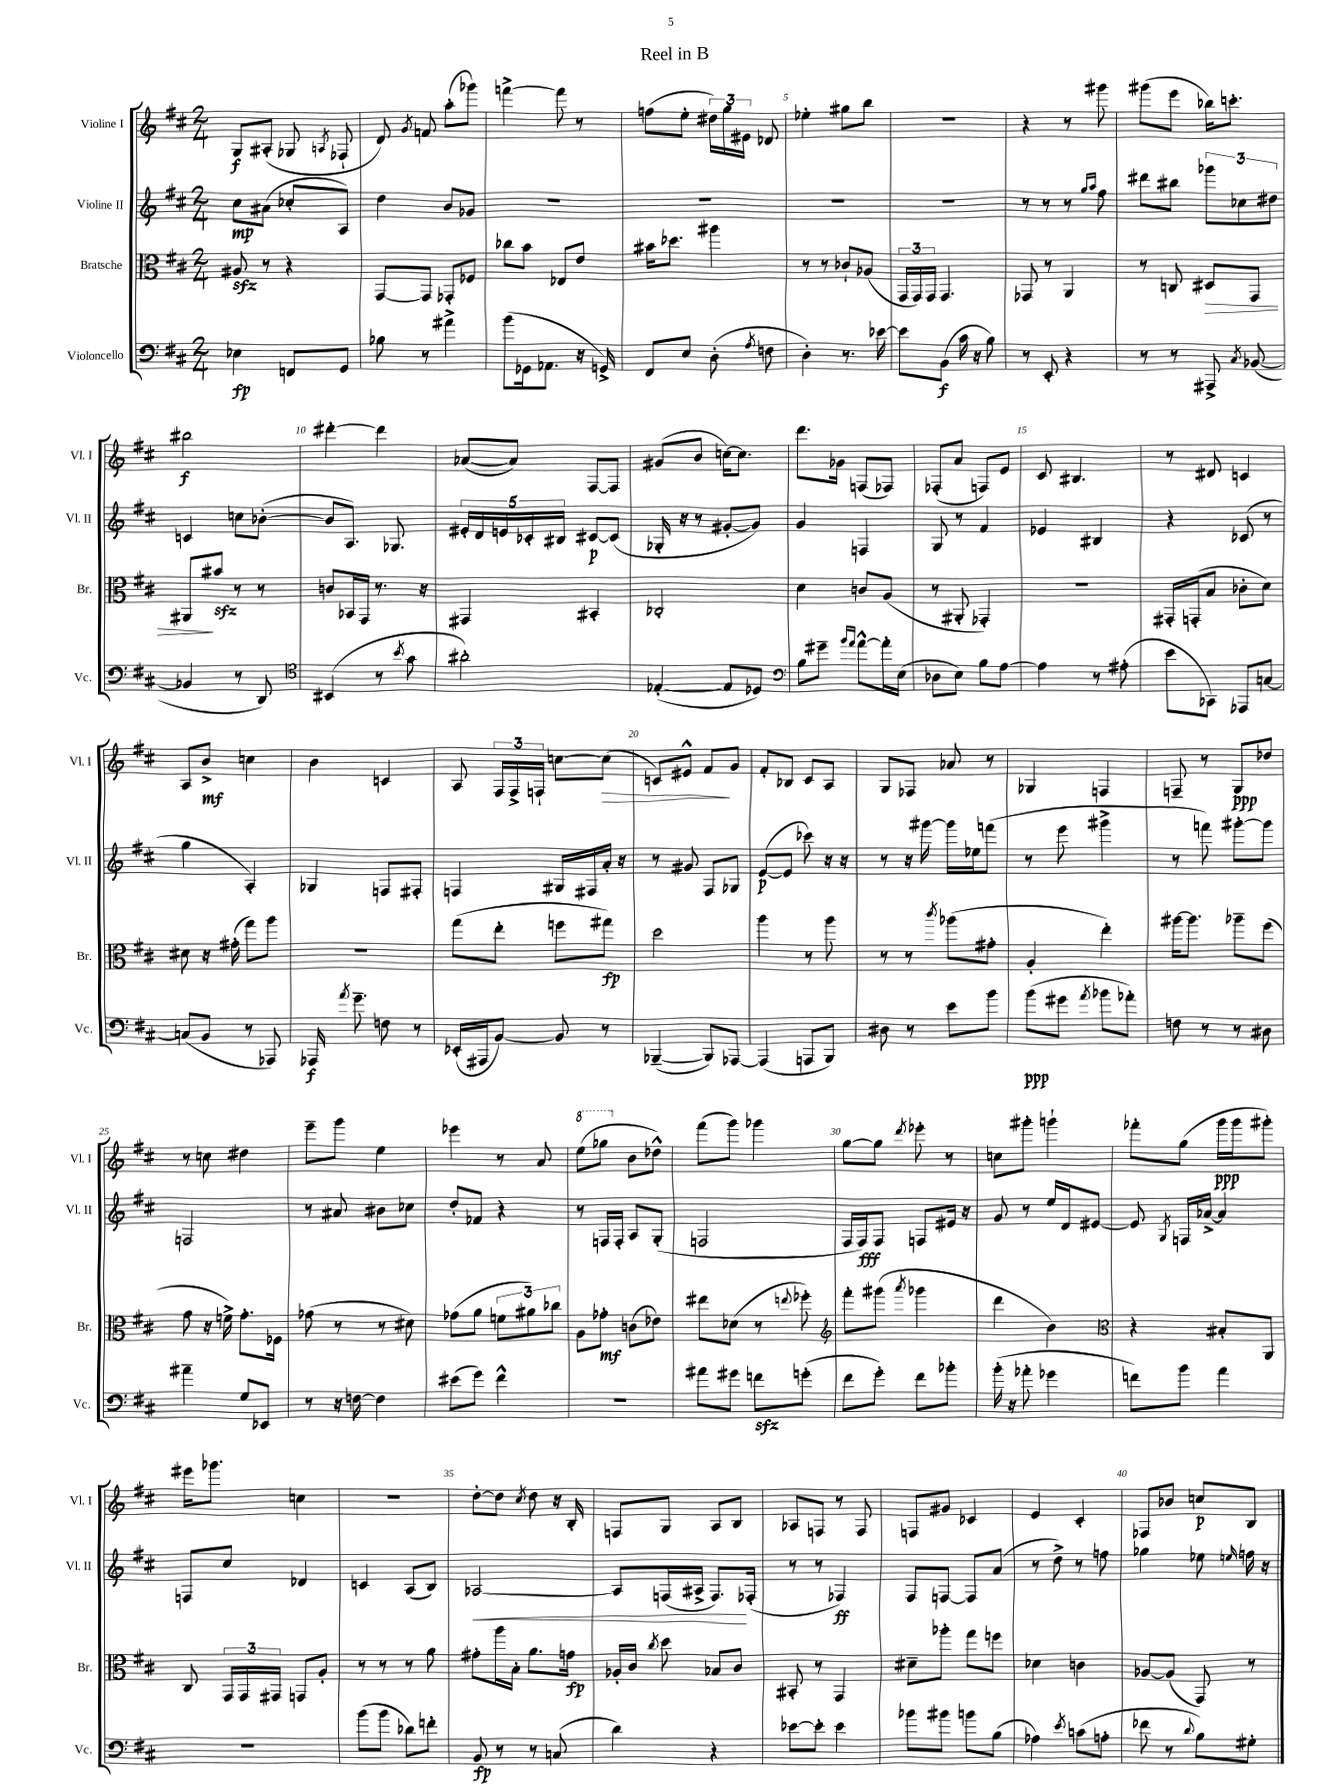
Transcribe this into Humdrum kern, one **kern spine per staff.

**kern	**dynam	**kern	**dynam	**kern	**dynam	**kern	**dynam
*part4	*part4	*part3	*part3	*part2	*part2	*part1	*part1
*staff4	*staff4	*staff3	*staff3	*staff2	*staff2	*staff1	*staff1
*I"Violoncello	*	*I"Bratsche	*	*I"Violine II	*	*I"Violine I	*
*I'Vc.	*	*I'Br.	*	*I'Vl. II	*	*I'Vl. I	*
*clefF4	*	*clefC3	*	*clefG2	*	*clefG2	*
*k[f#c#]	*	*k[f#c#]	*	*k[f#c#]	*	*k[f#c#]	*
*M2/4	*	*M2/4	*	*M2/4	*	*M2/4	*
=1	=1	=1	=1	=1	=1	=1	=1
4E-X\	fp	8A#Xzz/	.	8cc#\L	mp	8G/L	f
.	.	8r	.	(8a#X\J	.	(8A#X'/J	.
8FFn/L	.	4r	.	8cc-X'/L	.	8G-X/	.
.	.	.	.	.	.	8qAn/	.
8GG/J	.	.	.	8A/J)	.	8F-X`/	.
=2	=2	=2	=2	=2	=2	=2	=2
8B-X\	.	[8GG/L	.	4dd\	.	8d/)	.
.	.	.	.	.	.	8qg/	.
8r	.	8GG/J]	.	.	.	8fn/	.
4a#X^\	.	8GG-X'/L	.	8b/L	.	(8aa'\L	.
.	.	8F-X/J	.	8g-X/J	.	8ggg-X\J)	.
=3	=3	=3	=3	=3	=3	=3	=3
(8b\L	.	8cc-X\L	.	2r	.	[4fffn^\	.
16GG-X\k	.	8b\J	.	.	.	.	.
8.AA-X\J	.	.	.	.	.	.	.
.	.	8E-X/L	.	.	.	8fff\]	.
16r	.	8e/J	.	.	.	8r	.
16GGn^/)	.	.	.	.	.	.	.
=4	=4	=4	=4	=4	=4	=4	=4
8FF#/L	.	16b#X\KL	.	2r	.	(8ffn\L	.
.	.	8.dd-X\J	.	.	.	.	.
8E/J	.	.	.	.	.	8ee'\J	.
(8D'\	.	4aa#X\	.	.	.	24dd#X\LL)	.
.	.	.	.	.	.	24gg\	.
.	.	.	.	.	.	24e#X\JJ	.
8qA/	.	.	.	.	.	.	.
8Fn\	.	.	.	.	.	8d-X/	.
=5	=5	=5	=5	=5	=5	=5	=5
4D'\)	.	8r	.	2r	.	4ee-X'\	.
.	.	8r	.	.	.	.	.
8.r	.	8c-X`/L	.	.	.	8gg#X\L	.
.	.	(8A-X/J	.	.	.	8bb\J	.
[16e-X\	.	.	.	.	.	.	.
=6	=6	=6	=6	=6	=6	=6	=6
8e-\L]	.	24GG/LL	.	2r	.	2r	.
.	.	24GG/)	.	.	.	.	.
.	.	24GG/JJ	.	.	.	.	.
(8BB\J	f	4.GG/	.	.	.	.	.
16c#\	.	.	.	.	.	.	.
16r	.	.	.	.	.	.	.
8B\)	.	.	.	.	.	.	.
=7	=7	=7	=7	=7	=7	=7	=7
8r	.	8GG-X/	.	8r	.	4r	.
8EE'/	.	8r	.	8r	.	.	.
4r	.	4AA/	.	8r	.	8r	.
.	.	.	.	16qqgg/LL	.	.	.
.	.	.	.	16qqaa/JJ	.	.	.
.	.	.	.	8ff#\	.	8ggg#X\	.
=8	=8	=8	=8	=8	=8	=8	=8
8r	.	8r	.	8ddd#X\L	.	(8ggg#X\L	.
8r	.	8Cn/	.	8bb#X\J	.	8eee\J	.
!	!	!	!LO:HP:b	!	!	!	!
8AAA#X^/	.	8D#X/L	>	12ggg-X\L	.	16bb-X\KL)	.
.	.	.	.	.	.	8.cccn'\J	.
.	.	.	.	12cc-X\	.	.	.
8qC#/	.	.	.	.	.	.	.
([8BB-X/	.	8GG/J	.	.	.	.	.
.	.	.	.	12dd#X\J	.	.	.
!!LO:LB:g=z
=9	=9	=9	=9	=9	=9	=9	=9
4BB-X/]	.	8AA#X/L	.	4cn/	.	2bb#X\	f
.	.	8b#Xzz/J	]	.	.	.	.
8r	.	8r	.	8ccn\L	.	.	.
8DD/)	.	8r	.	([8b-X'\J	.	.	.
=10	=10	=10	=10	=10	=10	=10	=10
*clefC4	*	*	*	*	*	*	*
(4BB#X/	.	8cn/L	.	8b-/L]	.	[4ddd#X'\	.
.	.	16BB-X/L	.	8.A/J)	.	.	.
.	.	16GG/JJ	.	.	.	.	.
8r	.	8.r	.	.	.	4ddd#\]	.
.	.	.	.	8.G-X/	.	.	.
8qb/	.	.	.	.	.	.	.
8g\	.	.	.	.	.	.	.
.	.	16r	.	.	.	.	.
=11	=11	=11	=11	=11	=11	=11	=11
2a#X'\)	.	4GG#X/	.	20e#X'/LL	.	([8a-X/L	.
.	.	.	.	20d/	.	.	.
.	.	.	.	20en/	.	.	.
.	.	.	.	.	.	8a-/J])	.
.	.	.	.	20c-X'/	.	.	.
.	.	.	.	20B#X/JJ	.	.	.
.	.	4BB#X'/	.	[8c#X/L	p	[8F#/L	.
.	.	.	.	(8c#/J]	.	8F#/J]	.
=12	=12	=12	=12	=12	=12	=12	=12
([4E-X'/	.	2C-X'/	.	16G-X'/	.	(8g#X/L	.
.	.	.	.	16r	.	.	.
.	.	.	.	8r	.	8b/J	.
8E-/L]	.	.	.	[8g#X'/L	.	[16ccn\KL)	.
.	.	.	.	.	.	8.cc\J]	.
8D-X/J)	.	.	.	8g#/J])	.	.	.
=13	=13	=13	=13	=13	=13	=13	=13
*clefF4	*	*	*	*	*	*	*
8B\L	.	4d\	.	4g/	.	8.ddd\L	.
8g#X~\J	.	.	.	.	.	.	.
.	.	.	.	.	.	16g-X\Jk	.
16qqb/LL	.	.	.	.	.	.	.
16qqa/JJ	.	.	.	.	.	.	.
[8a^^\L	.	8cn/L	.	4Fn/	.	(8Fn/L	.
16a'\L]	.	(8A/J	.	.	.	8F-X/J)	.
(16E\JJ	.	.	.	.	.	.	.
=14	=14	=14	=14	=14	=14	=14	=14
8D-X\L	.	8r	.	8G/	.	(8F-X'/L	.
8E\J)	.	8AA#X'/	.	8r	.	8a/J	.
8B\L	.	4GG-X'/)	.	4f#/	.	8Fn/L)	.
[8A\J	.	.	.	.	.	8e/J	.
=15	=15	=15	=15	=15	=15	=15	=15
4A\]	.	2r	.	4e-X/	.	8c#/	.
.	.	.	.	.	.	4.B#X/	.
8r	.	.	.	4B#X/	.	.	.
(8A#X'\	.	.	.	.	.	.	.
=16	=16	=16	=16	=16	=16	=16	=16
8e\L	.	16GG#X'/LL	.	4r	.	8r	.
.	.	(16GGn'/J	.	.	.	.	.
8CC-X\J)	.	8B/J	.	.	.	8d#X/	.
8AAA-X/L	.	8c-X'\L	.	(8c-X/	.	4cn/	.
[8Cn/J	.	8d\J)	.	8r	.	.	.
!!LO:LB:g=z
=17	=17	=17	=17	=17	=17	=17	=17
(8Cn/L]	.	8d#X\	.	4gg\	.	8A/L	.
8BB/J	.	16r	.	.	.	8b^/J	mf
.	.	(16g#X'\	.	.	.	.	.
8r	.	8gg\L)	.	4A'/)	.	4ccn\	.
8AAA-X/)	.	8aa\J	.	.	.	.	.
=18	=18	=18	=18	=18	=18	=18	=18
16AAA-X/	f	2r	.	4G-X/	.	4b\	.
8qa/	.	.	.	.	.	.	.
8.g~\	.	.	.	.	.	.	.
8Fn\	.	.	.	8Fn/L	.	4cn/	.
8r	.	.	.	8F#X'/J	.	.	.
=19	=19	=19	=19	=19	=19	=19	=19
(16EE-X'/LL	.	(8gg\L	.	4Fn/	.	8A/	.
16AAA#X/J	.	.	.	.	.	.	.
[8BB/J)	.	8ee'\J	.	.	.	24F#/LL	.
.	.	.	.	.	.	24F#^/	.
.	.	.	.	.	.	24Fn`/JJ	.
8BB/]	.	8ffn\L	.	16G#X/LL	.	[8ccn\L	.
.	.	.	.	16F#X/	.	.	.
!	!	!	!	!	!	!	!LO:HP:b
8r	.	8gg#X\J)	fp	16a'/JJ	.	(8cc\J]	>
.	.	.	.	16r	.	.	.
=20	=20	=20	=20	=20	=20	=20	=20
([4BBB-X~/	.	2dd\	.	8r	.	8cn/L)	.
.	.	.	.	8g#X/	.	8e#X^^/J	.
8BBB-/L])	.	.	.	8F#/L	.	8f#/L	.
[8AAA-X/J	.	.	.	8G-X/J	.	8g/J	]
=21	=21	=21	=21	=21	=21	=21	=21
(4AAA-/]	.	4aa\	.	([8e/L	p	8f#'/L	.
.	.	.	.	8e/J]	.	8B-X/J	.
8AAAn/L	.	8r	.	8ccc-X\)	.	8c#/L	.
8BBB/J)	.	8aa\	.	16r	.	8A/J	.
.	.	.	.	16r	.	.	.
=22	=22	=22	=22	=22	=22	=22	=22
8D#X\	.	8r	.	8r	.	8G/L	.
8r	.	8r	.	16r	.	8F-X/J	.
.	.	.	.	[16ggg#X\	.	.	.
.	.	8qccc#/	.	.	.	.	.
8e\L	.	(8aa-X\L	.	16ggg#\LL]	.	8a-X/	.
.	.	.	.	16ee-X\J	.	.	.
8b\J	.	8g#X'\J	.	(8fffn\J	.	8r	.
=23	=23	=23	=23	=23	=23	=23	=23
(8b\L	ppp	4A'/	.	8r	.	4G-X/	.
8g#X\J	.	.	.	8eee\	.	.	.
8qa/	.	.	.	.	.	.	.
8b-X\L	.	4ee'\)	.	4ggg#X^\	.	4Fn/	.
8a-X'\J)	.	.	.	.	.	.	.
=24	=24	=24	=24	=24	=24	=24	=24
8Fn\	.	[16aa#X\KL	.	8r	.	8Fn~/	.
.	.	8.aa#\J]	.	.	.	.	.
8r	.	.	.	8fffn\)	.	8r	.
8r	.	8aa-X~\L	.	[8ggg#X'\L	.	8G/L	ppp
8D#X\	.	(8ff#\J	.	8ggg#\J]	.	8dd-X/J	.
!!LO:LB:g=z
=25	=25	=25	=25	=25	=25	=25	=25
4a#X~\	.	8g\	.	2Fn/	.	8r	.
.	.	16r	.	.	.	8ccn\	.
.	.	16fn^\)	.	.	.	.	.
8G/L	.	8.g'\L	.	.	.	4dd#X\	.
8EE-X/J	.	.	.	.	.	.	.
.	.	16F-X\Jk	.	.	.	.	.
=26	=26	=26	=26	=26	=26	=26	=26
8r	.	(8g-X\	.	8r	.	8eee~\L	.
16r	.	8r	.	8a#X/	.	8ggg\J	.
[16Fn\	.	.	.	.	.	.	.
4F\]	.	8r	.	8b#X\L	.	4ee\	.
.	.	8d#X\)	.	8cc-X\J	.	.	.
=27	=27	=27	=27	=27	=27	=27	=27
(8e#X\L	.	(8g-X\L	.	8dd'/L	.	4eee-X\	.
8g\J)	.	8a\J	.	8f-X/J	.	.	.
4f#^^\	.	12fn\L	.	4r	.	8r	.
.	.	12a#X\)	.	.	.	.	.
.	.	.	.	.	.	8a/	.
.	.	12cc-X\J	.	.	.	.	.
=28	=28	=28	=28	=28	=28	=28	=28
*	*	*	*	*	*	*8va	*
2r	.	8A\L	.	8r	.	(8eee\L	.
.	.	8g-X'\J	mf	16Fn/LL	.	8ggg-X\J	.
.	.	.	.	16F'/JJ	.	.	.
*	*	*	*	*	*	*X8va	*
.	.	(8cn\L	.	8A/L	.	8b\L	.
.	.	8e-X\J)	.	(8G'/J	.	8dd-X^^\J)	.
=29	=29	=29	=29	=29	=29	=29	=29
8a#X\L	.	8ee#X\L	.	2Fn/	.	(8fff#\L	.
8g#X\J	.	(8d-X\J	.	.	.	8ggg\J)	.
8fnzz\L	.	8r	.	.	.	4ggg-X\	.
.	.	8qqeen/	.	.	.	.	.
(8gn'\J	.	8ff-X'\)	.	.	.	.	.
=30	=30	=30	=30	=30	=30	=30	=30
*	*	*clefG2	*	*	*	*	*
8f#\L	.	8fff#'\L	.	16F#/LL	.	[8gg\L	.
.	.	.	.	16F#/J)	fff	.	.
8g'\J)	.	(8ggg#X\J	.	8F#/J	.	8gg\J]	.
.	.	8qaaa/	.	.	.	8qddd/	.
8f#\L	.	4ggg-X\	.	8Fn/L	.	8eee-X'\	.
8b-X'\J	.	.	.	16e#X/Jk	.	8r	.
.	.	.	.	16r	.	.	.
=31	=31	=31	=31	=31	=31	=31	=31
(16b'\	.	4ddd\	.	8g/	.	8ccn\L	.
16r	.	.	.	.	.	.	.
8a-X'\	.	.	.	8r	.	8ggg#X'\J	.
4g-X\	.	4b\)	.	16ee/LL	.	4gggn`\	.
.	.	.	.	16d/J	.	.	.
.	.	.	.	[8e#X/J	.	.	.
=32	=32	=32	=32	=32	=32	=32	=32
*	*	*clefC3	*	*	*	*	*
8fn\L)	.	4r	.	8e#/]	.	8fff-X'\L	.
.	.	.	.	8qG/	.	.	.
8b\J	.	.	.	16Fn/LL	.	(8gg\J	.
.	.	.	.	[16a-X^/JJ	.	.	.
4a\	.	8B#X'/L	.	4a-/]	.	16ggg\LL	ppp
.	.	.	.	.	.	16ggg\J	.
.	.	8AA/J	.	.	.	8ggg#X'\J)	.
!!LO:LB:g=z
=33	=33	=33	=33	=33	=33	=33	=33
2r	.	8C#/	.	8Fn/L	.	16eee#X\KL	.
.	.	.	.	.	.	8.ggg-X\J	.
.	.	24GG/LL	.	8cc#/J	.	.	.
.	.	24GG/	.	.	.	.	.
.	.	24GG#X/JJ	.	.	.	.	.
.	.	8GGn/L	.	4d-X/	.	4ccn\	.
.	.	8A'/J	.	.	.	.	.
=34	=34	=34	=34	=34	=34	=34	=34
(8b\L	.	8r	.	4cn/	.	2r	.
8b\J	.	8r	.	.	.	.	.
8d-X\L)	.	8r	.	(8A/L	.	.	.
8fn'\J	.	8a\	.	8B/J)	.	.	.
=35	=35	=35	=35	=35	=35	=35	=35
!	!	!	!	!	!LO:HP:b	!	!
8BB/	fp	8g#X'\L	.	[2A-X/	<	[8dd'\L	.
8r	.	16aa\L	.	.	.	8dd\J]	.
.	.	16B'\JJ	.	.	.	.	.
.	.	.	.	.	.	8qcc#/	.
8r	.	8.a\L	.	.	.	8dd\	.
(8Cn/	.	.	.	.	.	16r	.
.	.	16gn\Jk	fp	.	.	16B'/	.
=36	=36	=36	=36	=36	=36	=36	=36
4d\)	.	16A-X'/LL	.	8A-/L]	.	8Fn/L	.
.	.	16c#/JJ	.	.	.	.	.
.	.	8qcc#/	.	.	.	.	.
.	.	8dd\	.	(16Fn/L	.	8G/J	.
.	.	.	.	16A#X^/JJ	.	.	.
4r	.	8B-X/L	.	8.F/L)	.	8A/L	.
.	.	8c#/J	.	.	.	8B/J	.
.	.	.	.	(16F-X'/Jk	[	.	.
=37	=37	=37	=37	=37	=37	=37	=37
[8e-X\L	.	8BB#X'/	.	8r	.	8A-X/L	.
8e-'\J]	.	8r	.	8r	.	8Fn/J	.
4e-\	.	4GG/	.	4F-X/)	ff	8r	.
.	.	.	.	.	.	8F/	.
=38	=38	=38	=38	=38	=38	=38	=38
8b-X\L	.	8d#X~\L	.	8F#/L	.	8Fn/L	.
8b#X\J	.	8aa-X'\J	.	[8Fn/J	.	8g#X/J	.
8bn\L	.	8gg\L	.	8F/L]	.	4c-X/	.
(8B\J	.	8ffn\J	.	(8a/J	.	.	.
=39	=39	=39	=39	=39	=39	=39	=39
4A-X\)	.	4d-X\	.	8r	.	4e/	.
.	.	.	.	8dd^\)	.	.	.
8qe/	.	.	.	.	.	.	.
(8cn\L	.	4cn\	.	8r	.	4c#'/	.
8An'\J	.	.	.	8ffn\	.	.	.
=40	=40	=40	=40	=40	=40	=40	=40
8f-X\	.	[8A-X/L	.	4gg-X\	.	8F-X/L	.
8r	.	(8A-/J]	.	.	.	8b-X/J	.
8qqd/	.	.	.	.	.	.	.
8B\L)	.	8GG/)	.	8ee-X\	.	8ccn/L	p
.	.	.	.	16qqeen/	.	.	.
8G#X'\J	.	8r	.	16ffn\	.	8B/J	.
.	.	.	.	16r	.	.	.
==	==	==	==	==	==	==	==
*-	*-	*-	*-	*-	*-	*-	*-
